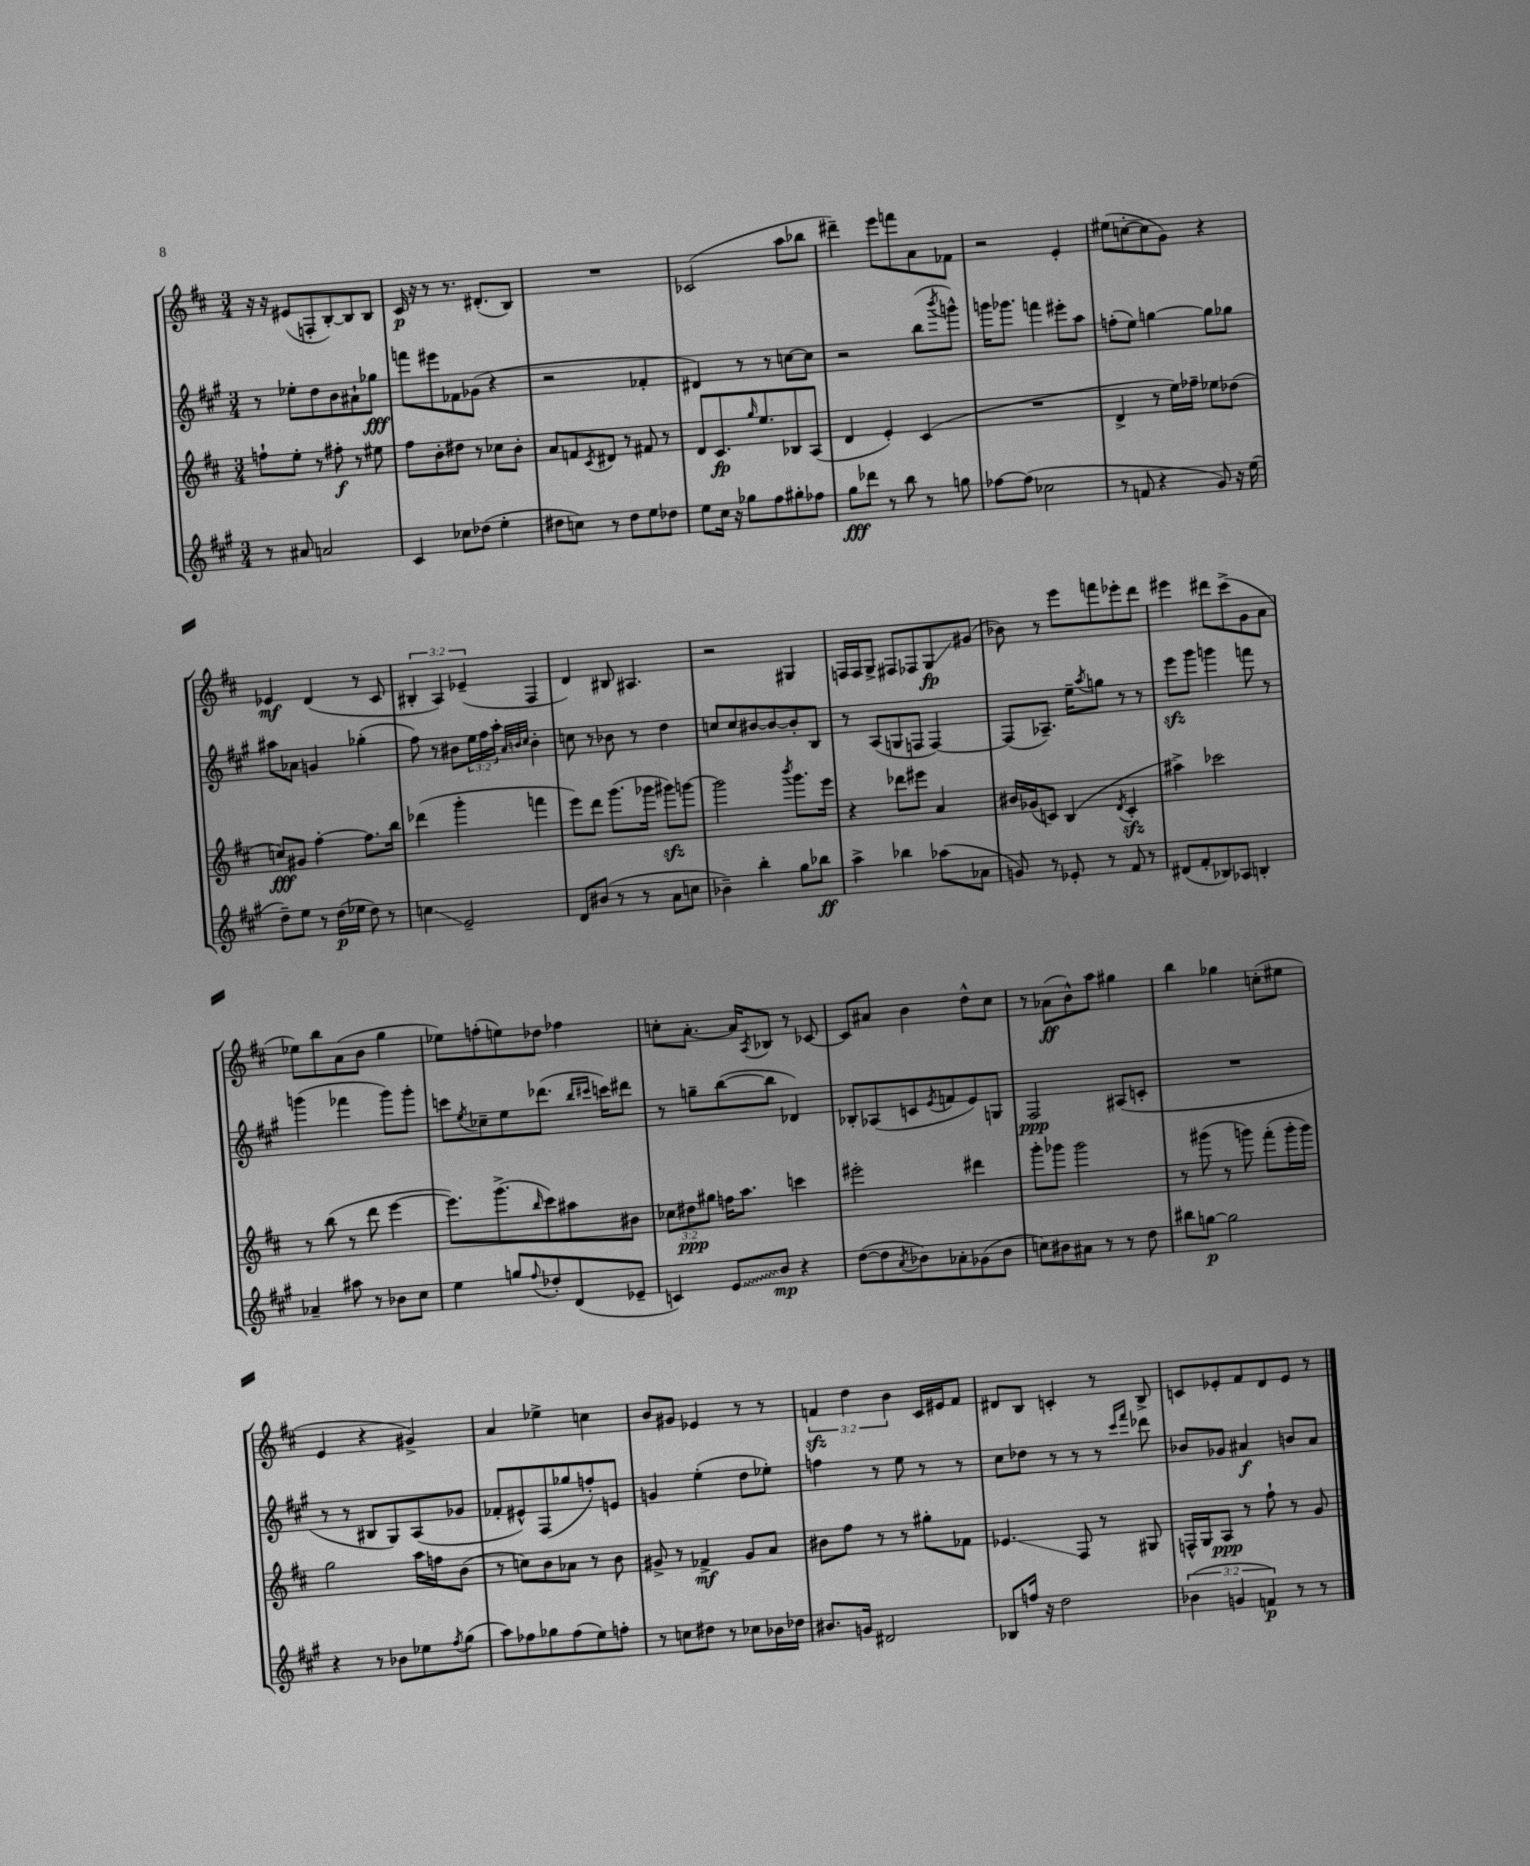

**kern	**kern	**kern	**kern
*staff4	*staff3	*staff2	*staff1
*clefG2	*clefG2	*clefG2	*clefG2
*k[f#c#g#]	*k[f#c#]	*k[f#c#g#]	*k[f#c#]
*M3/4	*M3/4	*M3/4	*M3/4
8r	8ff`\L	8r	16r
.	.	.	16r
8a#/	8ee'\J	8ee-'\L	(8e#/L
2a/	8r	8dd\	8F'/
.	8ff#'\	8b\	[8B'/)
.	8r	8a#`\	8B/]
.	8ee#\	8gg-\J	8B/J
=	=	=	=
4c#/	8ff#\L	8fff\L	16c#/
.	.	.	16r
.	8b'\	8eee#\	8r
8cc-\L	8dd#\J	8f-\	8.r
(8dd-\J	8r	(8g-\J	.
.	.	.	(8.d#'/L
4ee'\	8cc-\L	4r	.
.	8b'\J	.	8B/J)
=	=	=	=
8dd#\L	8a/L	2r	2.r
8cc\J)	8f/	.	.
.	8qc#/	.	.
8r	8d#/J	.	.
8dd#\L	8r	.	.
8ee\	8f#/	4f-'/	.
8dd-\J	8r	.	.
=	=	=	=
8ee\L	8d/L	4d#/)	(2c-/
16cc#\Jk	8.c#/	.	.
16r	.	.	.
8gg-\L	.	8r	.
.	16qqgg/	.	.
.	8.ee/	.	.
8ff#\	.	8r	.
8gg#'\	8B-/	[8cc\L	8aa\L
8ff-\J	(8A/J	8cc\]J	8bb-\J
=	=	=	=
8gg#\L	4d/	2r	4ddd#~\)
8ddd-\J	.	.	.
8r	4e'/)	.	8eee\L
8bb\	.	.	8fff\
8r	(4c#/	(8bb\L	8a\
.	.	8qbbb/	.
8gg\	.	8ggg^^\J)	8f-\J
=	=	=	=
[8ff-\L	2.r	16ggg\LK	2r
.	.	8.ggg-\J	.
(8ff-\]J	.	.	.
2cc-\	.	4fff\	.
.	.	8eee#'\L	4e'/
.	.	8aa\J	.
=	=	=	=
8r	4d^/	(8ff'\L	(8ee#\L
8f/	.	8ee\J)	[8cc'\
4r	8r	[4gg\	8cc\]
.	16ee\LL)	.	8g\J)
.	16ff-~\JJ	.	.
8g#/)	8ee-\L	8gg\]L	4r
16r	(8dd-\J	8gg-\J	.
(16ee\	.	.	.
=	=	=	=
8dd~\L)	8cc/L)	8aa#\L	4e-/
8ee\J	8g#/J	8a-\J	.
8r	[4ff#'\	4g/	(4d/
(16dd\LL	.	.	.
16ee-\JJ	.	.	.
8dd\)	8.ff#\]L	(4gg-'\	8r
8r	.	.	8c#/
.	16bb\Jk	.	.
=	=	=	=
4cc\	(4ddd-\	8ff#\)	6B#'/
.	.	8r	.
.	.	.	6A/)
2e~/	4ggg'\	8b#\L	.
.	.	.	(6e-~/
.	.	24ee\L	.
.	.	24ff#\	.
.	.	24aa'\JJ	.
.	.	32qqa/LLL	.
.	.	32qqb/	.
.	.	32qqcc#/JJJ	.
.	4fff\	4b'\	4F#/
=	=	=	=
8d/L	8eee\L)	8cc\	4d/)
(8b#/J	8ddd\J	8r	.
8r	(8.ggg\L	8b-\	8B#/
8r	.	8r	4.A#/
.	16ggg-\Jk	.	.
8a\L	8ggg#\L)	4dd\	.
8cc\J	[8ggg\J	.	.
=	=	=	=
4b-~\)	2ggg\]	8cc/L	2r
.	.	8cc/	.
4bb'\	.	[8b#/	.
.	.	8b#/_	.
.	8qbbb/	.	.
8gg#\L	8.ggg\L	8b#'/]	4G#/
8bb-\J	.	8B/J	.
.	16eee\Jk	.	.
=	=	=	=
4aa^\	4r	8r	16F/LL
.	.	.	16F/J
.	.	(8A/L	8G^/J
4bb-\	8ddd-\L	8G/	8F#/L
.	8eee#\J	8F/J	8F-/
(8aa-\L	4a/	[4F/)	8G/
8a-\J	.	.	(8g#/J
=	=	=	=
8g/)	16b#/LL	(8F/]L	8b-\)
.	(16g-/J	.	.
8r	8c/J)	8.A-~/J)	8r
8e-'/	(4B/	.	8eee\L
.	.	16ee~\LK	.
.	.	8qaa/	.
8r	.	8gg\J	8fff\
.	8qd/	.	.
8f#/	4c'/	8r	8eee-'\
8r	.	8r	8ddd\J
=	=	=	=
(8d#/L	4aa#^\)	8eee\L	4eee#\
8f#'/	.	8ggg#\J	.
8B-/)	2ccc-\	4ggg\	8ddd#\L
8A-/J	.	.	(8ccc#^\
4B'/	.	8fff\	8g\
.	.	8r	8a\J
=	=	=	=
4a-~/	8r	(4ggg\	8ee-\L)
.	(8bb\	.	8bb\
8aa#\	8r	4fff-\	(8a\
8r	8ddd\	.	8b\J
8b-\L	[4eee\	8ggg\L)	4gg\
8cc#\J	.	8ggg'\J	.
=	=	=	=
4ee\	8.eee\]L)	8ccc\L	8ee-\L)
.	.	8qee/	.
.	.	8cc-~\	(8ff'\
.	(8.ggg^\	.	.
8gg/L	.	8ee\	8ee\)
8qqff#/	16qqbb/	.	.
8dd-'/	8ccc#\)	(8.ddd-\J	8dd-\J
(8d/	8aa#\	.	4ff-\
.	.	16qqbb/LL	.
.	.	16qqccc#/JJ	.
.	.	16ccc\LK)	.
8e-~/J	8b#\J	8ddd#\J	.
=	=	=	=
4c/)	12cc-\L	8r	8cc'\L
.	12dd#\	.	.
.	.	8gg~\L	[8.a'\J
.	12gg#\J	.	.
8e/L	16ff\LK	([8bb\	.
.	8.aa\J	.	16a/]LK
.	.	.	8qA/
8b/J	.	8bb\]J	8B-/J
4r	4ccc\	4d-/)	8r
.	.	.	[8c-/
=	=	=	=
([8dd\L	2eee#'\	8B-'/L	8c-/]L
8dd\]	.	(8A-/	8a#/J
8qa/	.	.	.
8b-\)	.	8c/	4b\
.	.	8qe/	.
8a-'\	.	8f/	.
(8g-\	4ddd#\	8e/)	8dd^^\L
8b-\J	.	8G/J	8cc#\J
=	=	=	=
8cc\L)	8ggg'\L	2F#/	8r
8b#\	8ggg-\J	.	(8a-\L
8a#\J	2ggg-\	.	8b^^\)
8r	.	.	8aa\J
8r	.	(8A#/L	4gg#\
8dd\	.	8c'/J	.
=	=	=	=
8bb#\L	8r	2.r	4bb\
[8gg\J	(8ggg#\	.	.
2gg\]	8r	.	4gg-\
.	8ggg\)	.	.
.	(8fff#'\L	.	(8cc'\L
.	16ggg'\L	.	8ee#\J
.	16ggg\JJ)	.	.
=	=	=	=
4r	2gg\	8r	4e/
.	.	8r	.
8r	.	8B#/L	4r
8b-\L	.	8G#/)	.
8ee-\	16aa\LL	(8A/	4g#^/)
.	16ff\J	.	.
8qff#/	.	.	.
(8gg#\J	(8b\J	8g-/J	.
=	=	=	=
8aa\L)	8r	8f-'/L	4a/
8ff-\	8cc\L)	8e#^^/)	.
8gg-\	8b\	(8F#/	4ee-^\
(8ff-\	8a-\J	8gg-/	.
8ee\)	8r	8ff'/)	4cc\
8ff'\J	8b\	8e/J	.
=	=	=	=
8r	8g#^/	4g/	8b/L
8cc\L	8r	.	8g#/J
8dd#\J	4f-^/	(4ee'\	4e-/
8r	.	.	.
8cc-\L	8g#/L	8dd\L	8r
16b-\L	8a/J	8ee-'\J)	8r
16dd-\JJ	.	.	.
=	=	=	=
8.b#/L	8b#\L	4ff\	6f/
.	8ff#\J	.	.
.	.	.	6dd\
16g/Jk	.	.	.
2d#/	8r	8r	.
.	.	.	6b\
.	8r	8ee\	.
.	8gg#'\L	8r	16c#/LL
.	.	.	16e#/J
.	8f-\J	8r	8f/J
=	=	=	=
8B-/L	4.e-/	8cc#\L	8d#/L
16ff/Jk	.	8dd-\J	8B/J
16r	.	.	.
2dd\	.	8r	4c'/
.	8F#/	8r	.
.	8r	8r	8r
.	.	16qqccc#/LL	.
.	.	16qqfff#/JJ	.
.	8G#/	8ddd-\	8B^/
=	=	=	=
(6b-\	16F^^/LL	8b-/L	8c/L
.	16G/J	.	.
.	8A/J	8g-/J	8e-'/
6g/	.	.	.
.	8r	4a#/	8f#/
6f/)	.	.	.
.	8ff#`\	.	8d/
8r	8r	8b/L	8e-/J
8r	8g/	8a#/J	8r
==	==	==	==
*-	*-	*-	*-
